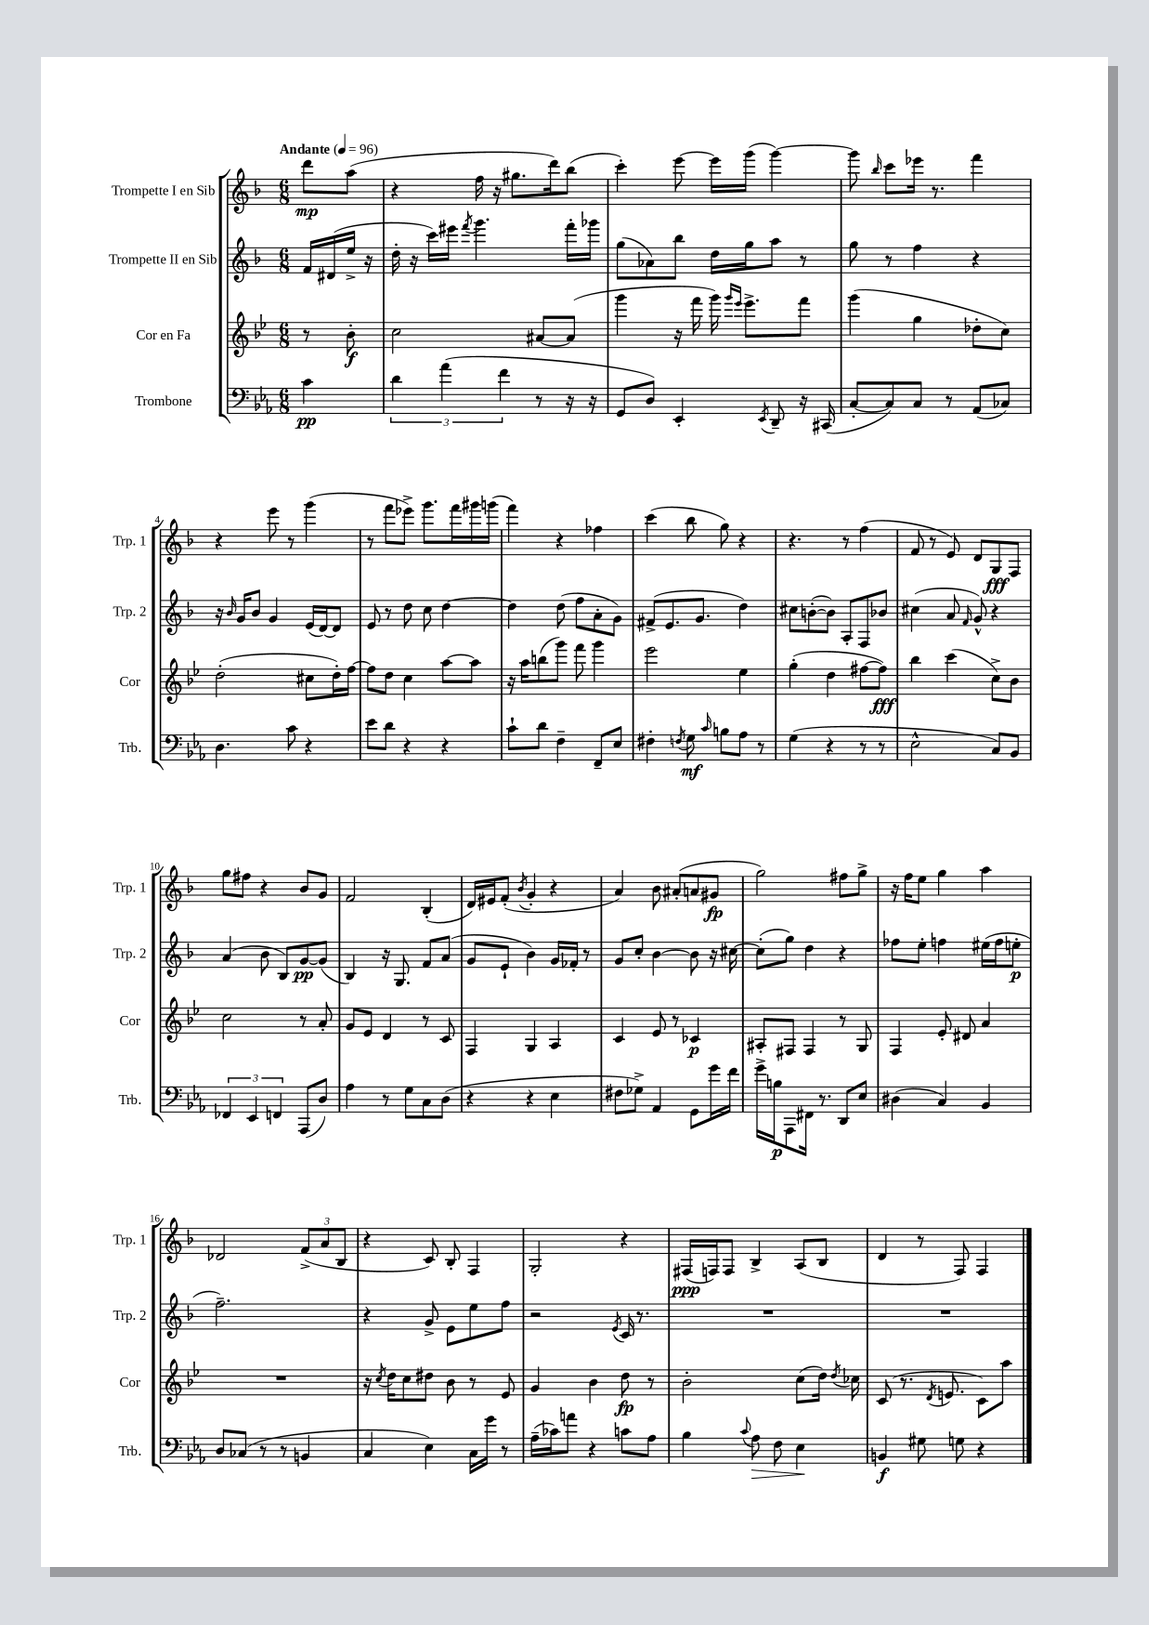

**kern	**dynam	**kern	**dynam	**kern	**dynam	**kern	**dynam
*part4	*part4	*part3	*part3	*part2	*part2	*part1	*part1
*staff4	*staff4	*staff3	*staff3	*staff2	*staff2	*staff1	*staff1
*I"Trombone	*	*I"Cor en Fa	*	*I"Trompette II en Sib	*	*I"Trompette I en Sib	*
*I'Trb.	*	*I'Cor	*	*I'Trp. 2	*	*I'Trp. 1	*
*clefF4	*	*clefG2	*	*clefG2	*	*clefG2	*
*k[b-e-a-]	*	*k[b-e-]	*	*k[b-]	*	*k[b-]	*
*M6/8	*	*M6/8	*	*M6/8	*	*M6/8	*
*MM96	*	*MM96	*	*MM96	*	*MM96	*
=	=	=	=	=	=	=	=
!	!	!	!	!	!	!LO:TX:a:B:t=Andante	!
4c\	pp	8r	.	16f/LL	.	8ddd\L	mp
.	.	.	.	(16d#X/	.	.	.
.	.	8b-'\	f	16ee^/JJ	.	(8aa\J	.
.	.	.	.	16r	.	.	.
=1	=1	=1	=1	=1	=1	=1	=1
6d\	.	2cc\	.	16dd'\	.	4r	.
.	.	.	.	16r	.	.	.
.	.	.	.	16ccc\LL)	.	.	.
(6a-\	.	.	.	.	.	.	.
.	.	.	.	16eee#X\JJ	.	.	.
.	.	.	.	8qfff/	.	.	.
.	.	.	.	4.ggg\	.	16ff\	.
.	.	.	.	.	.	16r	.
6f\	.	.	.	.	.	.	.
.	.	.	.	.	.	8.gg#X\L	.
8r	.	[8a#X/L	.	.	.	.	.
.	.	.	.	.	.	16ddd\k)	.
16r	.	(8a#/J]	.	16fff'\LL	.	(8bb-\J	.
16r	.	.	.	16ggg-X\JJ	.	.	.
=2	=2	=2	=2	=2	=2	=2	=2
8GG/L	.	4ggg\	.	(8gg\L	.	4ccc'\)	.
8D/J)	.	.	.	8a-X\)	.	.	.
4EE-'/	.	16r	.	8bb-\J	.	[8eee\	.
.	.	16fff\	.	.	.	.	.
.	.	16ggg\)	.	16dd\LL	.	16eee\LL]	.
.	.	16qqggg/LL	.	.	.	.	.
.	.	16qqeee-/JJ	.	.	.	.	.
.	.	8.eee-^\L	.	16gg\J	.	(16ggg\JJ	.
8qEE-/	.	.	.	.	.	.	.
8DD~/	.	.	.	8aa\J	.	[4ggg\)	.
16r	.	8fff\J	.	8r	.	.	.
(16CC#X/	.	.	.	.	.	.	.
=3	=3	=3	=3	=3	=3	=3	=3
[8C'/L	.	(4ggg\	.	8gg\	.	8ggg\]	.
.	.	.	.	.	.	16qqbb-/	.
8C/])	.	.	.	8r	.	8ccc\L	.
8C/J	.	4gg\	.	4ff\	.	16eee-X\Jk	.
.	.	.	.	.	.	8.r	.
8r	.	.	.	.	.	.	.
(8AA-/L	.	8dd-X'\L	.	4r	.	4fff\	.
8C-X/J)	.	8cc\J)	.	.	.	.	.
!!LO:LB:g=z
=4	=4	=4	=4	=4	=4	=4	=4
4.D\	.	(2dd'\	.	16r	.	4r	.
.	.	.	.	16qqb-/	.	.	.
.	.	.	.	16g/KL	.	.	.
.	.	.	.	8b-/J	.	.	.
.	.	.	.	4g/	.	8eee\	.
8c\	.	.	.	.	.	8r	.
4r	.	8cc#X\L	.	(16e/LL	.	(4ggg\	.
.	.	.	.	[16d/J)	.	.	.
.	.	16dd'\L)	.	8d/J]	.	.	.
.	.	[16ff\JJ	.	.	.	.	.
=5	=5	=5	=5	=5	=5	=5	=5
8e-\L	.	8ff\L]	.	8e/	.	8r	.
8d\J	.	8dd\J	.	8r	.	8fff\L	.
4r	.	4cc\	.	8dd\	.	8eee-X^\J)	.
.	.	.	.	8cc\	.	8.ggg\L	.
4r	.	[8aa\L	.	[4dd\	.	.	.
.	.	.	.	.	.	16fff\L	.
.	.	8aa\J]	.	.	.	16ggg#X\	.
.	.	.	.	.	.	(16gggn\JJ	.
=6	=6	=6	=6	=6	=6	=6	=6
8c`\L	.	16r	.	4dd\]	.	4fff\)	.
.	.	16aa\KL	.	.	.	.	.
8d\J	.	(8bbn\	.	.	.	.	.
4F~\	.	8ggg\J)	.	(8dd\	.	4r	.
.	.	8fff\	.	8ff\L	.	.	.
8FF~/L	.	4ggg\	.	8a'\	.	4ff-X\	.
8E-/J	.	.	.	8g\J)	.	.	.
=7	=7	=7	=7	=7	=7	=7	=7
4F#X'\	.	2eee-\	.	(8f#X^/L	.	(4ccc\	.
.	.	.	.	8.e/	.	.	.
8qFn/	.	.	.	.	.	.	.
8G\	mf	.	.	.	.	8bb-\	.
.	.	.	.	8.g/J	.	.	.
16qqc/	.	.	.	.	.	.	.
8Bn\L	.	.	.	.	.	8gg\)	.
8A-\J	.	4ee-\	.	4dd\)	.	4r	.
8r	.	.	.	.	.	.	.
=8	=8	=8	=8	=8	=8	=8	=8
(4G\	.	(4gg'\	.	8cc#X\L	.	4.r	.
.	.	.	.	([8bn'\	.	.	.
4r	.	4dd\	.	8b\J])	.	.	.
.	.	.	.	8A'/L	.	8r	.
8r	.	[8ff#X\L	.	8F/	.	(4ff\	.
8r	.	8ff#\J])	fff	8b-X/J	.	.	.
=9	=9	=9	=9	=9	=9	=9	=9
2E-^^\	.	4bb-\	.	(4cc#X\	.	8f/	.
.	.	.	.	.	.	8r	.
.	.	(4ccc\	.	8a/	.	8e/)	.
.	.	.	.	16qqf/	.	.	.
.	.	.	.	8g^^/)	.	8d/L	.
8C/L)	.	8cc^\L)	.	4r	.	8G/	fff
8BB-/J	.	8b-\J	.	.	.	8F/J	.
!!LO:LB:g=z
=10	=10	=10	=10	=10	=10	=10	=10
6FF-X/	.	2cc\	.	(4a/	.	8gg\L	.
.	.	.	.	.	.	8ff#X\J	.
6EE-/	.	.	.	.	.	.	.
.	.	.	.	8b-\	.	4r	.
6FFn/	.	.	.	.	.	.	.
.	.	.	.	8B-/L)	.	.	.
(8AAA-/L	.	8r	.	[8g/	pp	8b-/L	.
8D/J)	.	8a'/	.	(8g/J]	.	8g/J	.
=11	=11	=11	=11	=11	=11	=11	=11
4A-\	.	8g/L	.	4B-/)	.	2f/	.
.	.	8e-/J	.	.	.	.	.
8r	.	4d/	.	16r	.	.	.
.	.	.	.	8.G/	.	.	.
8G\L	.	.	.	.	.	.	.
8C\	.	8r	.	8f/L	.	(4B-'/	.
(8D\J	.	8c/	.	(8a/J	.	.	.
=12	=12	=12	=12	=12	=12	=12	=12
4r	.	4F/	.	8g/L	.	16d/LL)	.
.	.	.	.	.	.	16e#X/J	.
.	.	.	.	8e`/J	.	(8f'/J	.
.	.	.	.	.	.	8qb-/	.
4r	.	4G/	.	4b-\)	.	4g'/	.
4E-\	.	4A/	.	16g/LL	.	4r	.
.	.	.	.	16f-X'/JJ	.	.	.
.	.	.	.	8r	.	.	.
=13	=13	=13	=13	=13	=13	=13	=13
8F#X\L	.	4c/	.	8g/L	.	4a/)	.
8G-X^\J)	.	.	.	8cc'/J	.	.	.
4AA-/	.	8e-/	.	[4b-\	.	8b-\	.
.	.	8r	.	.	.	(8a#X'/L	.
8GG\L	.	4c-X/	p	8b-\]	.	8an/	.
16g\L	.	.	.	16r	.	8g#X/J	fp
16f\JJ	.	.	.	[16cc#X\	.	.	.
=14	=14	=14	=14	=14	=14	=14	=14
16g^\LL	.	8A#X'/L	.	(8cc#'\L]	.	2gg\)	.
16Bn\J	p	.	.	.	.	.	.
8AAA-\	.	8F#X/J	.	8gg\J)	.	.	.
16FF#X\Jk	.	4F#/	.	4dd\	.	.	.
8.r	.	.	.	.	.	.	.
8DD/L	.	8r	.	4r	.	8ff#X\L	.
8E-/J	.	8G/	.	.	.	8gg^\J	.
=15	=15	=15	=15	=15	=15	=15	=15
(4D#X\	.	4F/	.	8ff-X\L	.	16r	.
.	.	.	.	.	.	16ff\KL	.
.	.	.	.	8ee'\J	.	8ee\J	.
4C/)	.	8e-'/	.	4ffn\	.	4gg\	.
.	.	8d#X/	.	.	.	.	.
4BB-/	.	4a/	.	(16ee#X\LL	.	4aa\	.
.	.	.	.	16ff\J	.	.	.
.	.	.	.	8een'\J	p	.	.
!!LO:LB:g=z
=16	=16	=16	=16	=16	=16	=16	=16
8D/L	.	2.r	.	2.ff~\)	.	2d-X/	.
(8C-X/J	.	.	.	.	.	.	.
8r	.	.	.	.	.	.	.
8r	.	.	.	.	.	.	.
4BBn/	.	.	.	.	.	(12f^/L	.
.	.	.	.	.	.	12a/	.
.	.	.	.	.	.	12B-/J	.
=17	=17	=17	=17	=17	=17	=17	=17
4C/	.	16r	.	4r	.	4r	.
.	.	8qcc/	.	.	.	.	.
.	.	16dd\KL	.	.	.	.	.
.	.	8cc\	.	.	.	.	.
4E-\)	.	8dd#X\J	.	8g^/	.	8c/)	.
.	.	8b-\	.	8e\L	.	8B-'/	.
16C\LL	.	8r	.	8ee\	.	4F/	.
16g\JJ	.	.	.	.	.	.	.
8r	.	8e-/	.	8ff\J	.	.	.
=18	=18	=18	=18	=18	=18	=18	=18
(16A-~\LL	.	4g/	.	2r	.	2G'/	.
16c-X\J)	.	.	.	.	.	.	.
8an\J	.	.	.	.	.	.	.
4r	.	4b-\	.	.	.	.	.
.	.	.	.	8qe/	.	.	.
8cn\L	.	8dd\	fp	16c/	.	4r	.
.	.	.	.	8.r	.	.	.
8A-\J	.	8r	.	.	.	.	.
=19	=19	=19	=19	=19	=19	=19	=19
4B-\	.	2b-'\	.	2.r	.	(16F#X/LL	ppp
.	.	.	.	.	.	16Fn/J)	.
.	.	.	.	.	.	8F/J	.
8qqc/	.	.	.	.	.	.	.
!	!LO:HP:b	!	!	!	!	!	!
8A-\	>	.	.	.	.	4B-^/	.
8F\	.	.	.	.	.	.	.
4E-\	.	(8cc\L	.	.	.	(8A/L	.
.	.	16dd\Jk)	.	.	.	8B-/J	.
.	.	8qdd/	.	.	.	.	.
.	.	16cc-X\	.	.	.	.	.
.	]	.	.	.	.	.	.
=20	=20	=20	=20	=20	=20	=20	=20
4BBn/	f	(8c/	.	2.r	.	4d/	.
.	.	8.r	.	.	.	.	.
8G#X\	.	.	.	.	.	8r	.
.	.	8qd/	.	.	.	.	.
.	.	8.en/	.	.	.	.	.
8Gn\	.	.	.	.	.	8F/)	.
4r	.	8c\L)	.	.	.	4F/	.
.	.	8aa\J	.	.	.	.	.
==	==	==	==	==	==	==	==
*-	*-	*-	*-	*-	*-	*-	*-
